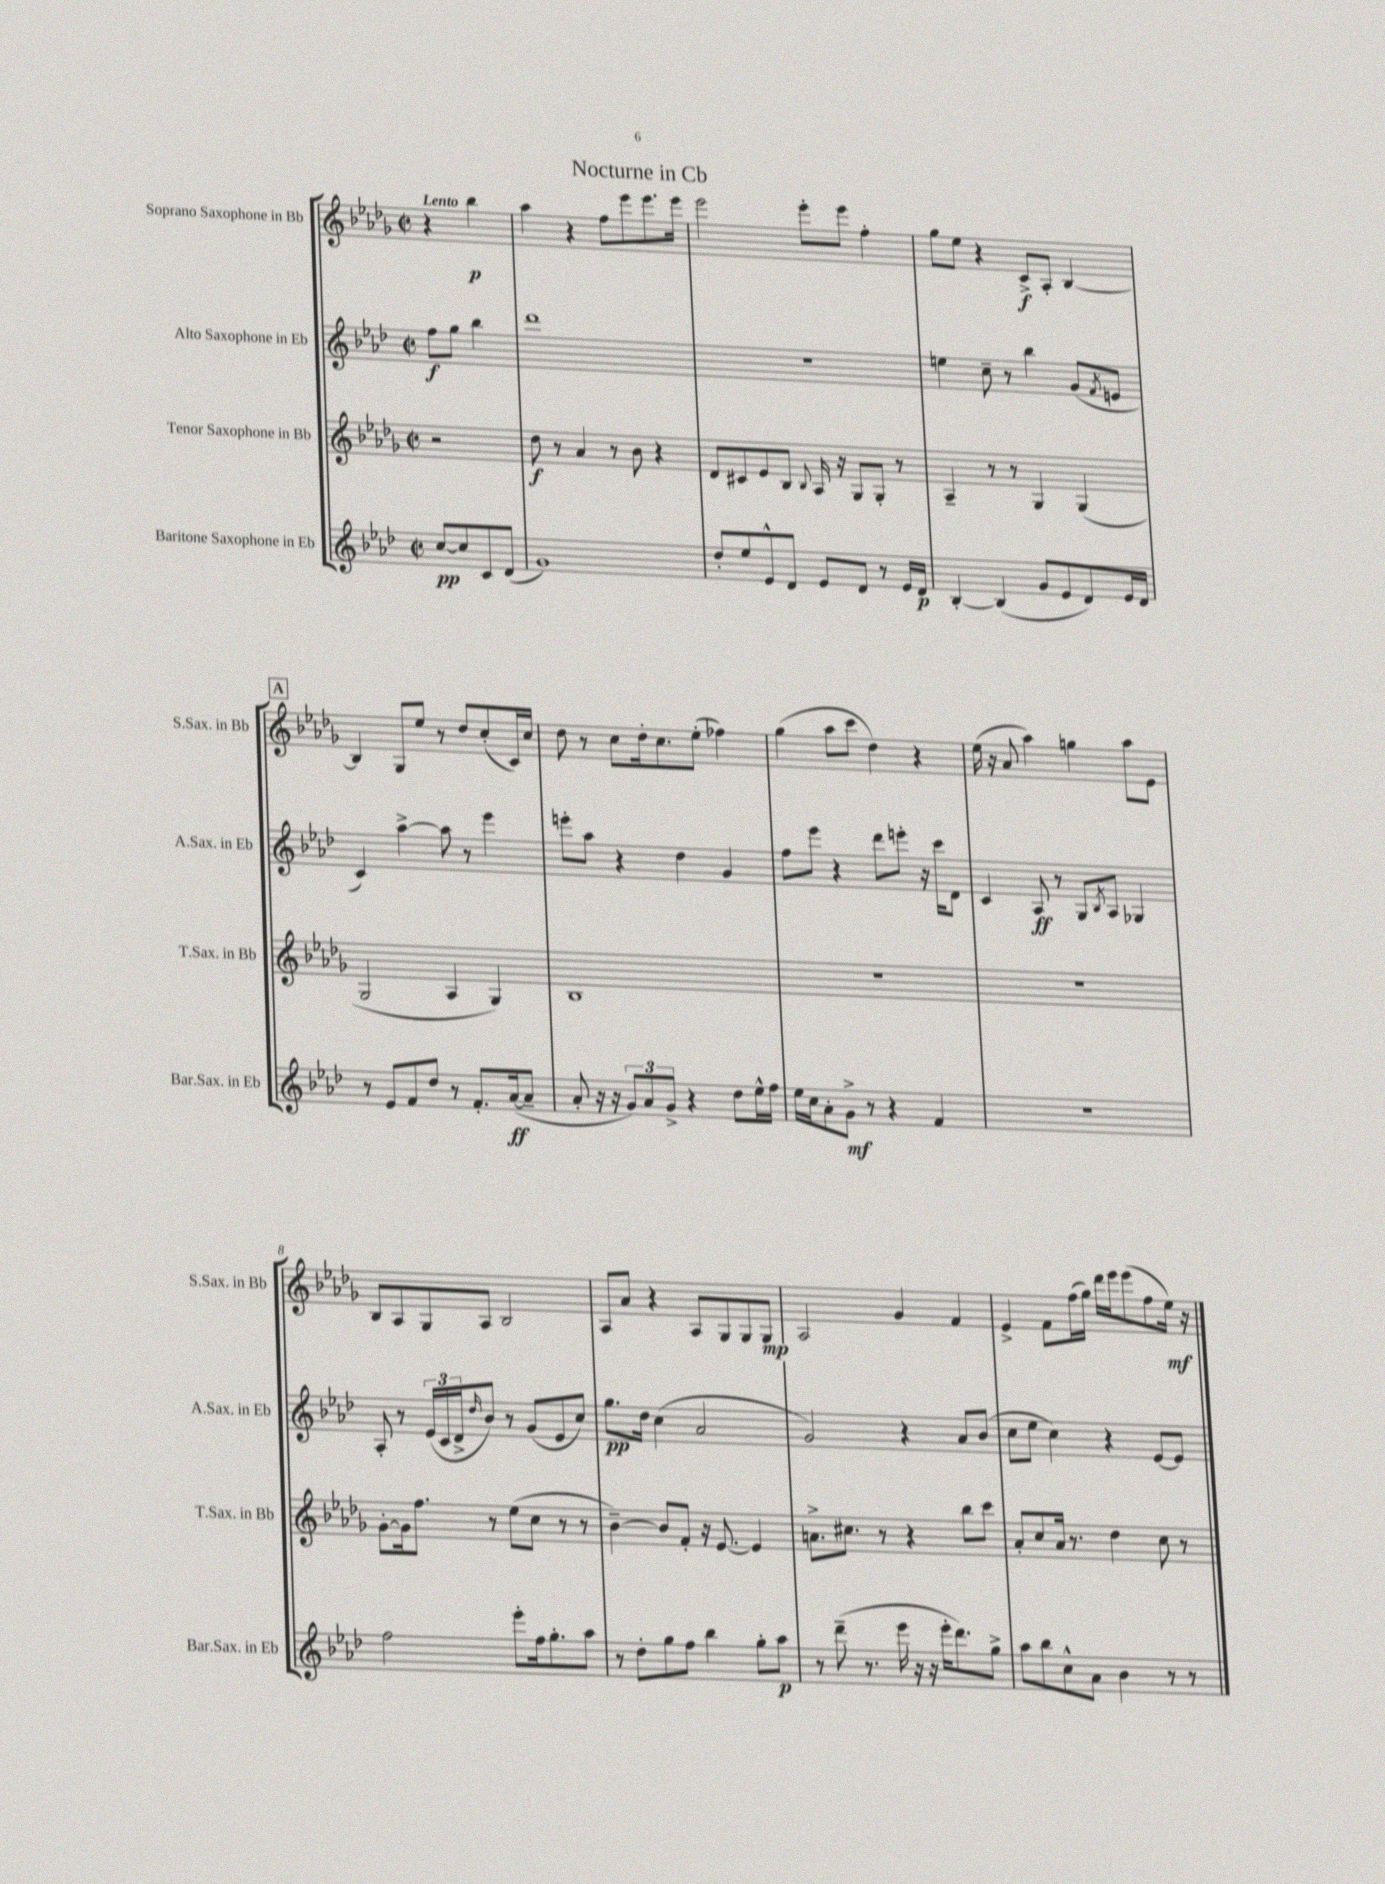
\header { title = "Nocturne in Cb" }
<<
\new StaffGroup <<
\new Staff = "s0" \with { instrumentName = "Soprano Saxophone in Bb" shortInstrumentName = "S.Sax. in Bb" } {
    \clef treble \key des \major \defaultTimeSignature \time 2/2 \partial 2 \tempo "Lento"
    r4 bes''4\p |
    aes''4 r4 f''8 ees'''8 ees'''8. ees'''16 |
    ees'''2 ees'''8-. ees'''8 f''4-. |
    ges''8 ees''8 r4 c'8->\f aes8-. bes4~ |
    \mark \markup { \box "A" } bes4 ges8 ees''8 r8 des''8 c''8-.( c'16) c''16 |
    des''8 r8 c''8 des''16-. c''8. ees''8-.( fes''4) |
    ges''4( aes''8 c'''8 des''4) r4 |
    ees''16( r16 aes'8 aes''4) g''4 aes''8 ees'8 |
    bes8 aes8 ges8 aes8 bes2 |
    aes8 aes'8 r4 aes8 ges8 ges8 ges8\mp |
    aes2 ges'4 f'4 |
    ees'4-> f'8 f''16( ges''16) des'''16 ees'''16 ees'''8( f''8 ees''16\mf) r16 \bar "|." |
}
\new Staff = "s1" \with { instrumentName = "Alto Saxophone in Eb" shortInstrumentName = "A.Sax. in Eb" } {
    \clef treble \key aes \major \defaultTimeSignature \time 2/2 \partial 2
    f''8\f g''8 bes''4 |
    des'''1 |
    R1 |
    e''4 c''8-- r8 bes''4 g'8( \acciaccatura { f'8 } e'8 |
    \mark \markup { \box "A" } c'4) aes''4~-> aes''8 r8 ees'''4 |
    e'''8-. aes''8 r4 des''4 g'4 |
    f''8 ees'''8 r4 des'''8 e'''8-. r16 c'''16 des'8 |
    c'4 aes8\ff r8 g8 \acciaccatura { bes8 } aes8 ges4 |
    aes8-. r8 \tuplet 3/2 { ees'16( c'16 des'16-> } \grace { des''16 } bes'8) r8 g'8( ees'8 c''8) |
    g''8.\pp des''16 c''4( aes'2 |
    g'2) r4 aes'8 bes'8( |
    c''8 ees''8 c''4) r4 ees'8~ ees'8 \bar "|." |
}
\new Staff = "s2" \with { instrumentName = "Tenor Saxophone in Bb" shortInstrumentName = "T.Sax. in Bb" } {
    \clef treble \key des \major \defaultTimeSignature \time 2/2 \partial 2
    r2 |
    des''8\f r8 aes'4 r8 bes'8 r4 |
    des'8 cis'8 ees'8 bes8 \appoggiatura { bes8 } aes16 r16 ges8 ges8-. r8 |
    aes4-- r8 r8 ges4 ges4( |
    \mark \markup { \box "A" } ges2 aes4 ges4) |
    bes1 |
    R1 |
    R1 |
    ges'8~-. ges'16 f''8. r8 ees''8( c''8 r8 r8 |
    bes'4~--) bes'8 f'8-. r16 ees'8.~ ees'4 |
    a'8.-> cis''8. r8 r4 bes''8 c'''8 |
    aes'8-. c''8 aes'16 r8. des''4 c''8 r8 \bar "|." |
}
\new Staff = "s3" \with { instrumentName = "Baritone Saxophone in Eb" shortInstrumentName = "Bar.Sax. in Eb" } {
    \clef treble \key aes \major \defaultTimeSignature \time 2/2 \partial 2
    c''8~\pp c''8 c'8 des'8( |
    g'1) |
    des''8-. ees''8 ees'8-^ des'8 ees'8 des'8 r8 ees'16 des'16\p |
    bes4~-. bes4( g'8 ees'8 des'8) ees'16 des'16 |
    \mark \markup { \box "A" } r8 ees'8 f'8 des''8 r8 f'8.-. aes'16~\ff( aes'8-- |
    aes'8-. r16 r16 \tuplet 3/2 { g'8) aes'8 g'8-> } r4 des''8 ees''16-^ f''16 |
    ees''16 c''16 aes'8-. g'8->\mf r8 r4 f'4 |
    R1 |
    f''2 ees'''8-. f''16 g''8.-. aes''8 |
    r8 des''8-. g''8 f''8 bes''4 g''8-. aes''8\p |
    r8 des'''8--( r8. ees'''16 r16 r16 ees'''16-. des'''8.) g''8-> |
    aes''8 bes''8 c''8-^ aes'8 bes'4 r8 r8 \bar "|." |
}
>>
>>
